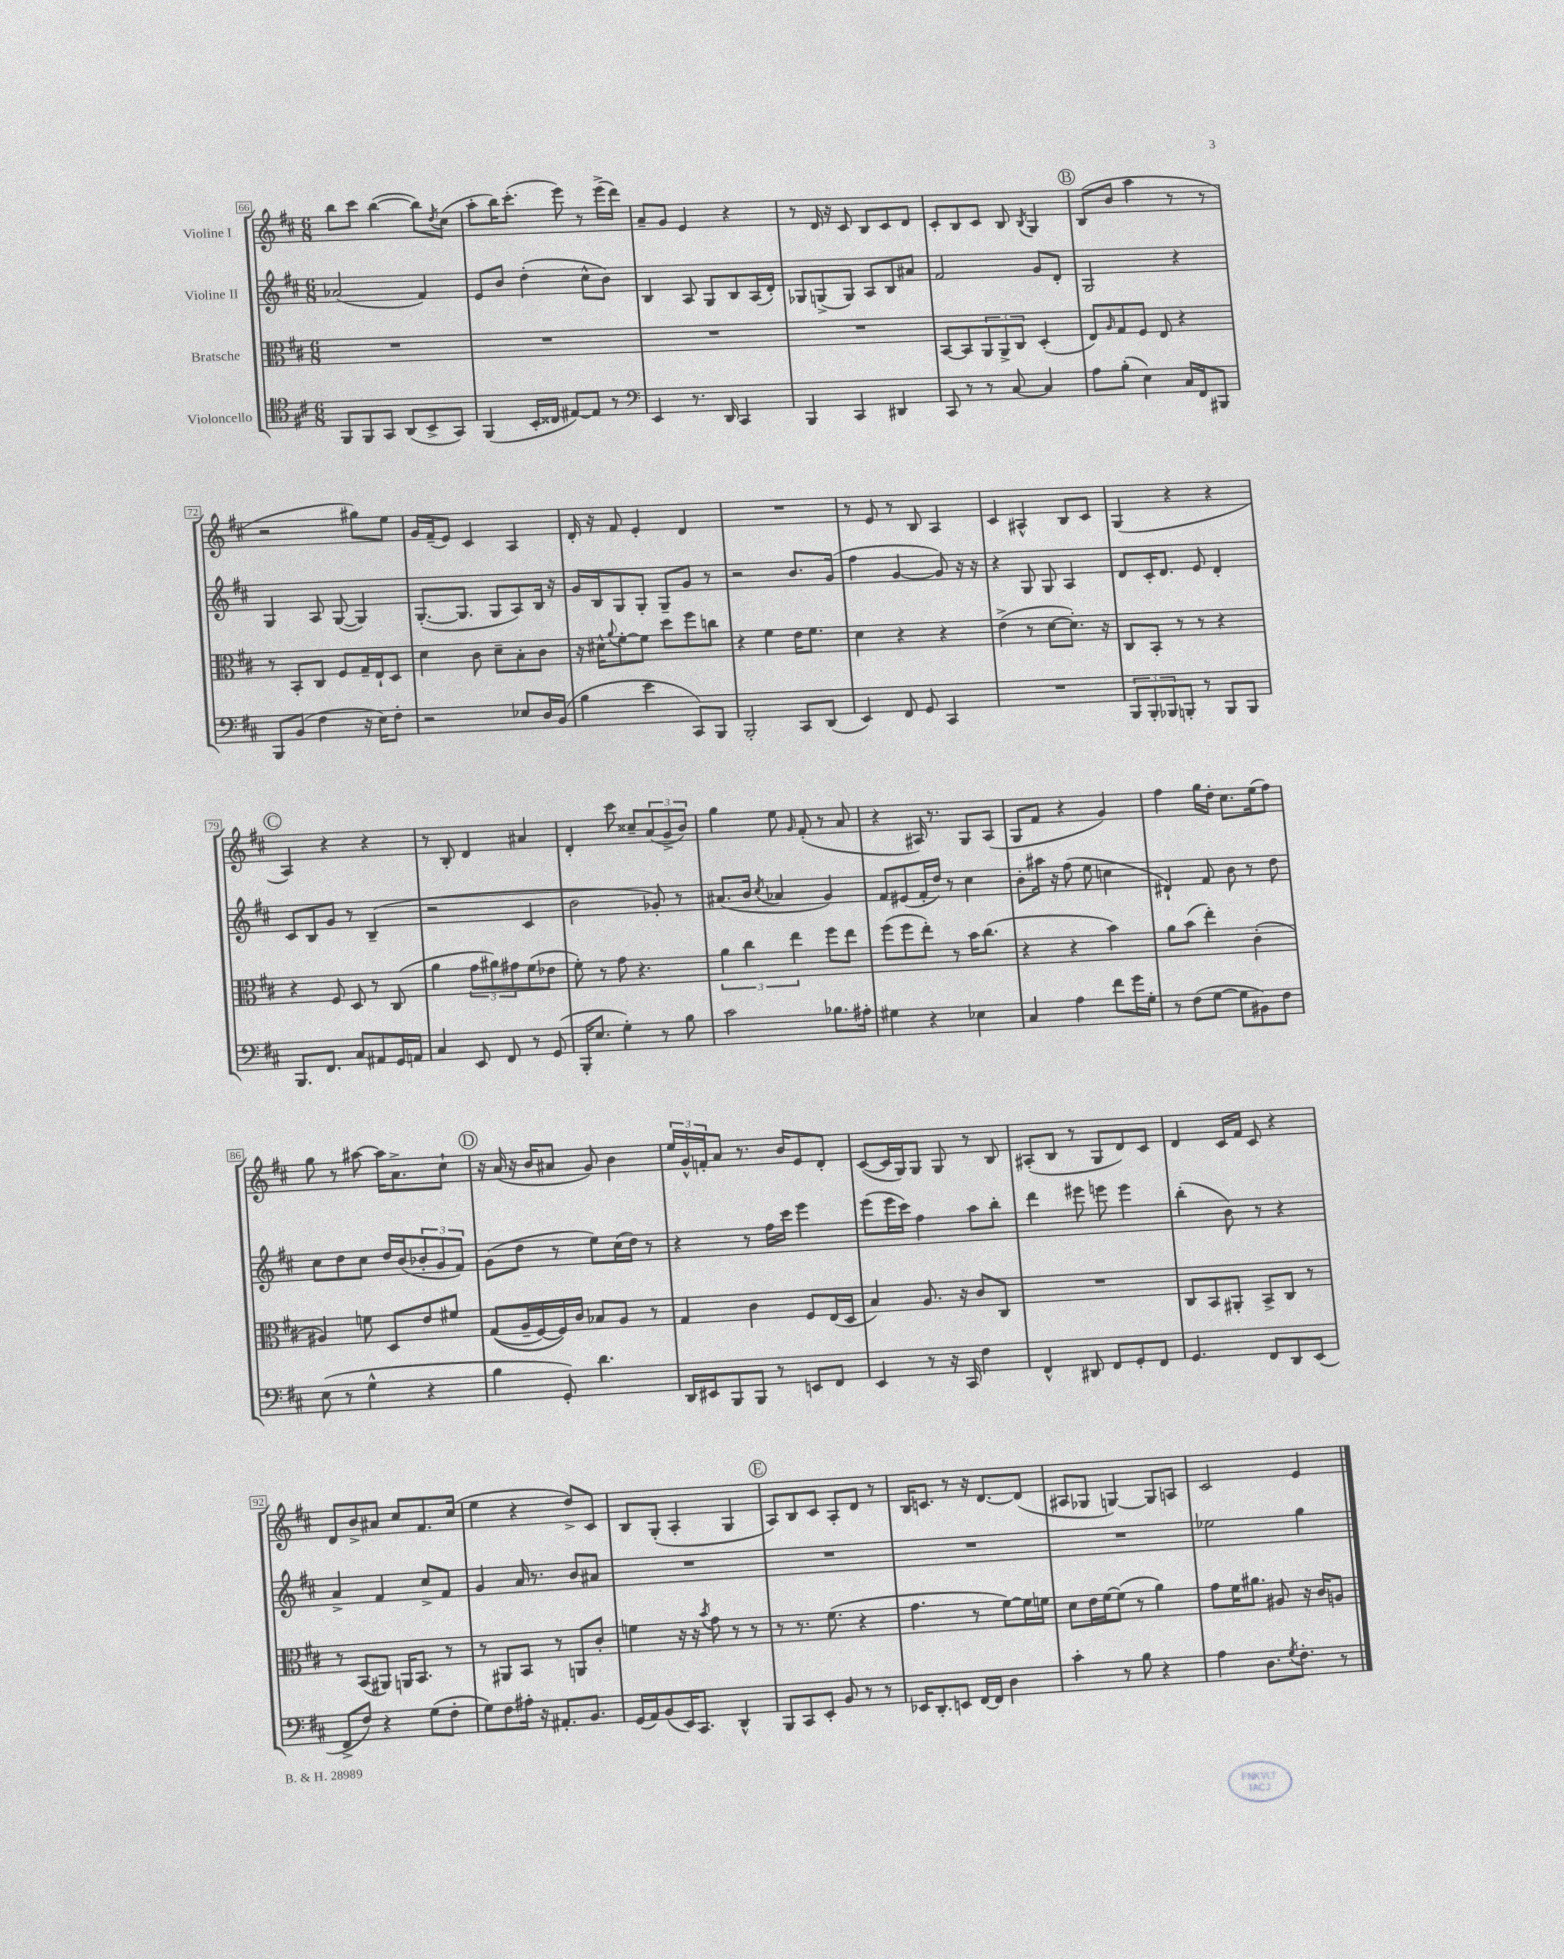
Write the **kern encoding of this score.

**kern	**kern	**kern	**kern
*staff4	*staff3	*staff2	*staff1
*clefC4	*clefC3	*clefG2	*clefG2
*k[f#c#]	*k[f#c#]	*k[f#c#]	*k[f#c#]
*M6/8	*M6/8	*M6/8	*M6/8
8FF#	2.r	(2a-	8bb
8FF#	.	.	8ccc#
8GG	.	.	([4bb
(8AA	.	.	.
8BB^	.	4f#)	8bb])
.	.	.	8qdd
8GG)	.	.	(8cc#
=	=	=	=
(4FF#	2.r	8e	8aa'
.	.	8b	16bb)
.	.	.	(8.ccc#'
16BB'	.	(4dd'	.
16C##	.	.	.
[8E#)	.	.	8eee)
8E#]	.	8cc#^^	8r
8r	.	8b)	(16eee^
.	.	.	16ddd)
=	=	=	=
*clefF4	*	*	*
4EE	2.r	4B	8a~
.	.	.	8g
8.r	.	8A	4e
.	.	8G	.
16DD	.	.	.
4CC#	.	8B	4r
.	.	(16A	.
.	.	16d')	.
=	=	=	=
4BBB	2.r	8G-	8r
.	.	(8G^	16d
.	.	.	16r
4CC#	.	8G)	8c#
.	.	8A	8B
4DD#	.	8B	8c#
.	.	8a#	8d
=	=	=	=
8CC#	[8BB	2f#	8c#'
8r	8BB]	.	8B
8r	12AA	.	8c#
.	12AA^	.	.
[8C#	.	.	8B
.	12C#	.	.
.	.	.	8qB
4C#]	(4D'	8g	4G
.	.	8d'	.
=	=	=	=
8A	8E)	2G	(8B
.	16qqA	.	.
(8B'	8G	.	8b
4E)	8F#	.	4aa
.	8E	.	.
16C#	4r	4r	8r
16FF#	.	.	.
8BBB#	.	.	8r
=	=	=	=
8BBB	8r	4G	2r
(8BB	8BB'	.	.
4F#	8C#	8A	.
.	8F#	([8G	.
16r	16G~	4G])	8gg#)
16E)	16E`	.	.
8F#'	8D	.	8ee
=	=	=	=
2r	4d	([8.G'	16g
.	.	.	(16f#~
.	.	.	8e)
.	.	8.G]	.
.	8c#	.	4c#
.	8d~	8G	.
8E-	8B'	8A)	4A
16D	8c#	16B	.
(16BB	.	16r	.
=	=	=	=
4B	16r	16g	16d'
.	16d#^^	16B	16r
.	8qqa	.	.
.	[8f#'	8G	8f#
4e	8f#]	8G'	4e'
.	8dd	8G~	.
8CC#)	8ff#	8g	4d
8BBB	8cc	8r	.
=	=	=	=
2BBB'	4r	2r	2.r
.	4f#	.	.
8CC#	16e	8.b	.
.	8.f#	.	.
(8DD	.	.	.
.	.	(16g	.
=	=	=	=
4EE)	4d	4ff#	8r
.	.	.	8e
8FF#	4r	[4g	8r
8GG	.	.	8B
4CC#	4r	8g])	4A
.	.	16r	.
.	.	16r	.
=	=	=	=
2.r	(4e^	4r	4c#
.	8r	8G	4A#^^
.	[8d	8G	.
.	8.d'])	4A	8B
.	.	.	8c#
.	16r	.	.
=	=	=	=
12BBB	8C#	8d	(4G
12BBB'	.	.	.
.	8BB'	16c#'	.
12BBB-	.	.	.
.	.	8.d	.
8BBB'	8r	.	4r
8r	8r	8e	.
8BBB	4r	4d'	4r
8BBB	.	.	.
=	=	=	=
8.BBB	4r	8c#	4A)
.	.	8B	.
8.FF#	.	.	.
.	8F#	8g	4r
8C#	8D	8r	.
8AA#	8r	(4B~	4r
16GG	(8C#	.	.
16AA	.	.	.
=	=	=	=
4C#	4a	2r	8r
.	.	.	8B'
8EE	12g	.	4d
.	12a#)	.	.
8FF#	.	.	.
.	12g#	.	.
8r	(8f#	4c#	4a#
(8GG	8e-	.	.
=	=	=	=
16BBB'	8f#')	2b	4d'
8.E	.	.	.
.	8r	.	.
4G')	8g	.	8ccc#
.	4.r	.	8cc##~
8r	.	8g-')	(12a
.	.	.	12g^
8B	.	8r	.
.	.	.	12b)
=	=	=	=
2c#	6a	(8.a#	4gg
.	6cc#	.	.
.	.	16b	.
.	.	8qcc#	.
.	.	4a-	8ee
.	6ee	.	.
.	.	.	16qqg
.	.	.	(8f#'
8.B-	8ff#	4g)	8r
.	8ee	.	8a
16A#'	.	.	.
=	=	=	=
4G#	(8ff#	8f#	4r
.	8ff#	(8e#	.
4r	8ee')	16f#'	16A#)
.	.	16dd)	8.r
.	8r	8r	.
4E-	16b	4cc#	8G
.	(8.cc#	.	.
.	.	.	(8A#
=	=	=	=
4C#	4r	8b'	8G
.	.	16aa#	8f#
.	.	16r	.
4A	4r	(8ff#	4r
.	.	8ee	.
8f#	4b)	4cc	4g)
16g	.	.	.
16G'	.	.	.
=	=	=	=
8r	8a	4d#`)	4ff#
(8F#	(8b	.	.
[8G	4ee')	8f#	16gg
.	.	.	16dd'
8G]	.	8b	8.cc#
8BB#)	(4c#'	8r	.
.	.	.	(16ee
8F#	.	8dd	8ff#)
=	=	=	=
(8E	4A#)	8cc#	8gg
8r	.	8dd	8r
4G^^	8f	8cc#	[8aa#
.	8D	16dd	16aa#]
.	.	(16b	8.a^
4r	8e	12b-'	.
.	.	12g	.
.	8f#	.	8cc#`
.	.	12f#)	.
=	=	=	=
4B	&((8G	(8g	16r
.	.	.	(16a
.	16A~	8dd	16r
.	[16F#)	.	16b
8GG')	16F#]&)	8r	8a#
.	16c#	.	.
4.d	8B-	8ee)	8g)
.	8A	(16cc#	4b
.	.	16dd)	.
.	8r	8r	.
=	=	=	=
16DD	4G	4r	24ee
.	.	.	24g^^
16EE#	.	.	.
.	.	.	24f'
8BBB	.	.	8a
8BBB	4c#	8r	8.r
8r	.	16ff#	.
.	.	16ccc#	16b
8EE	8F#	4eee	8e
8FF#	(16E	.	8d'
.	16D	.	.
=	=	=	=
4EE	4B)	(8eee	([8c#
.	.	16eee	16c#]
.	.	16ccc#)	16G)
8r	8.A	4ff#	8G
16r	.	.	8G
16CC#	16r	.	.
4F#	8c#	8aa	8r
.	8C#	8bb'	8B
=	=	=	=
4FF#^^	2.r	4ddd	(8A#'
.	.	.	8B
8DD#	.	8eee#	8r
8FF#	.	8eee	8G
8GG'	.	4eee	8d)
8FF#	.	.	8c#
=	=	=	=
4.GG	8C#	(4bb'	4d
.	8BB	.	.
.	8AA#'	8b)	16c#
.	.	.	16f#
8FF#	8BB^	8r	8c#
8DD	8C#	4r	4r
(8EE	8r	.	.
=	=	=	=
8FF#^	8r	4a^	8d
8F#)	(8BB	.	8b^
4r	8AA#)	4f#	8a#
.	16AA	.	8cc#
.	8.BB	.	.
(8G	.	8cc#^	8.f#
8F#'	8r	8f#	.
.	.	.	(16cc#
=	=	=	=
8G)	8r	4g	4ee
8F#	8AA#	.	.
16A#'	8BB	16a	4r
16r	.	8.r	.
8.AA#'	8r	.	.
.	8AA	8b	8dd^)
8.BB	.	.	.
.	8c#'	8a#	8c#
=	=	=	=
(16GG	4f	2.r	8B
16AA)	.	.	.
(8BB	.	.	(8G'
16EE)	16r	.	4A'
8.CC#	16r	.	.
.	8qb	.	.
.	8g	.	.
4DD^^	8r	.	4G
.	8r	.	.
=	=	=	=
8BBB	8r	2.r	8A)
8CC#	8.r	.	8B
8EE'	.	.	8c#
.	(8.f#	.	.
8BB	.	.	8A'
8r	4r	.	8d
8r	.	.	8r
=	=	=	=
16EE-	4.g	2.r	16B
8.DD'	.	.	8.c
8EE	.	.	8r
[16FF#	8r	.	16r
16FF#]	.	.	[8.d
4D	[8f#)	.	.
.	16f#]	.	(8d]
.	16f	.	.
=	=	=	=
4c#'	8d	2.r	8A#
.	16e	.	8G-
.	[16f#	.	.
8r	(8f#]	.	[4G)
8B	8r	.	.
4r	4a)	.	8G]
.	.	.	8A
=	=	=	=
4A	8g	2ee-	2c#
.	16f#	.	.
.	8.a#	.	.
8.D	.	.	.
.	8A#	.	.
8qG	.	.	.
8.F#'	.	.	.
.	16r	4gg	4e
.	16c#	.	.
8r	8A	.	.
==	==	==	==
*-	*-	*-	*-
